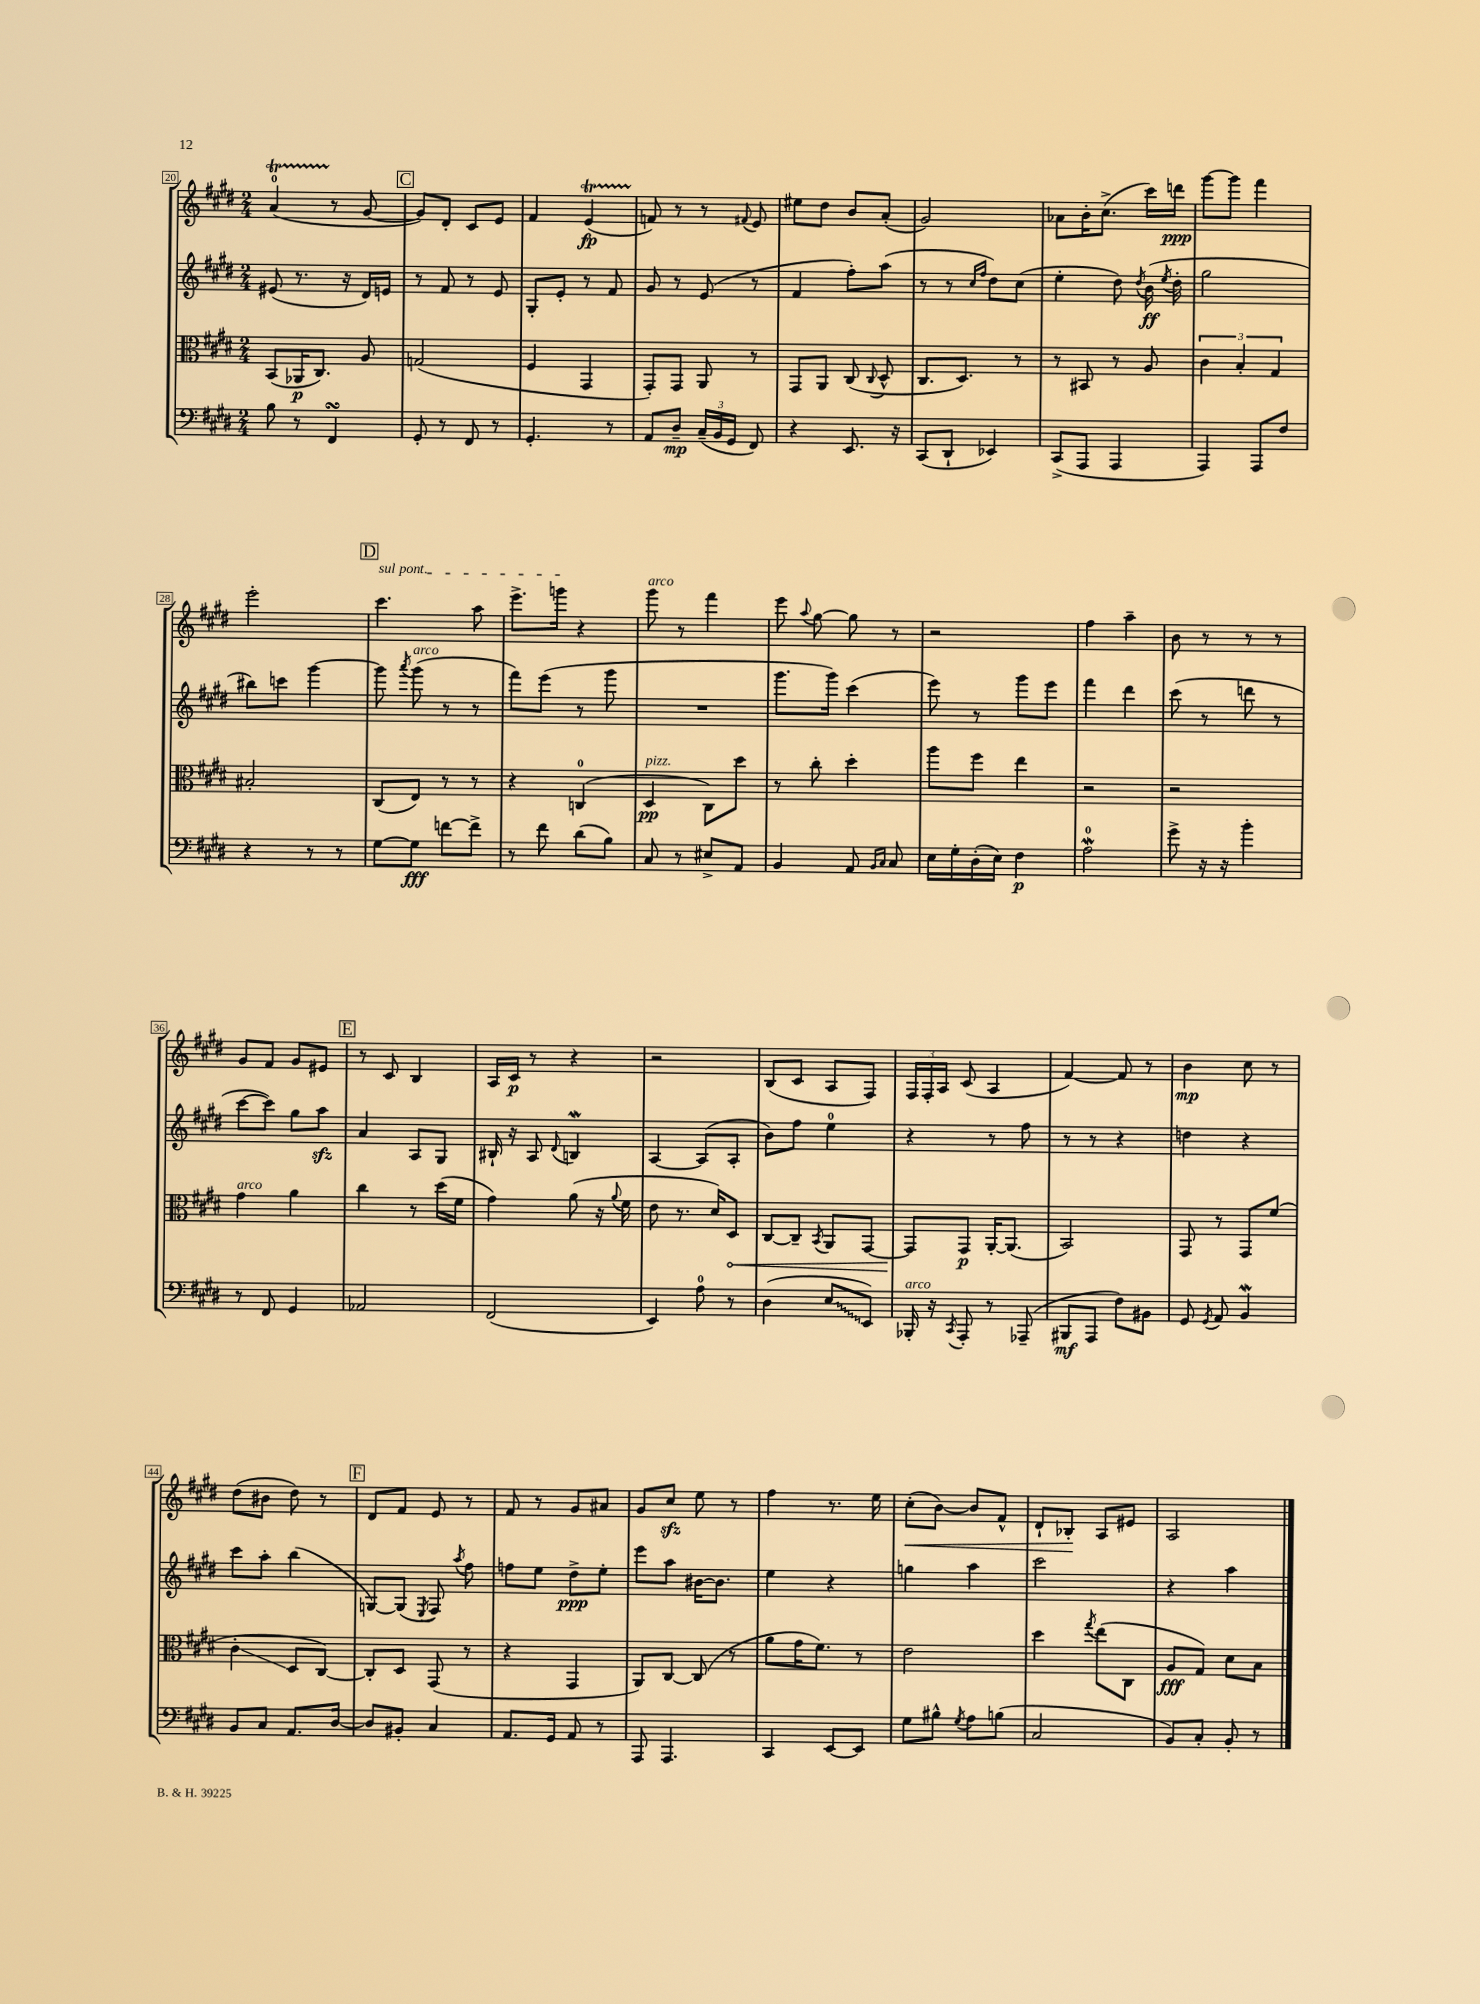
<<
\new StaffGroup <<
\new Staff = "s0" {
    \clef treble \key e \major \numericTimeSignature \time 2/4
    \autoBeamOff a'4-0\startTrillSpan( r8\stopTrillSpan gis'8~ |
    \mark \markup { \box "C" } gis'8[) dis'8]-. cis'8[ e'8] |
    fis'4 e'4\startTrillSpan\fp( |
    f'8\stopTrillSpan) r8 r8 \appoggiatura { fis'8 } e'8 |
    eis''8[ dis''8] b'8[ a'8]-.( |
    gis'2) |
    aes'8[ b'16-. cis''8.]->( cis'''16[) d'''16]\ppp |
    gis'''8[~ gis'''8] fis'''4 |
    e'''2-. |
    \mark \markup { \box "D" } \once \override TextSpanner.bound-details.left.text = \markup { \italic "sul pont." } cis'''4.\startTextSpan a''8 |
    e'''8.[-> g'''16]\stopTextSpan r4 |
    gis'''8^\markup { \italic "arco" } r8 fis'''4 |
    e'''8 \appoggiatura { a''8 } gis''8~ gis''8 r8 |
    r2 |
    fis''4 a''4-- |
    b'8 r8 r8 r8 |
    gis'8[ fis'8] gis'8[ eis'8] |
    \mark \markup { \box "E" } r8 cis'8 b4 |
    a16[ cis'16]\p r8 r4 |
    r2 |
    b8[( cis'8] a8[ fis8]) |
    \tuplet 3/2 { fis16[ fis16-. a16] } cis'8( a4 |
    fis'4~) fis'8 r8 |
    b'4\mp cis''8 r8 |
    dis''8[( bis'8] dis''8) r8 |
    \mark \markup { \box "F" } dis'8[ fis'8] e'8 r8 |
    fis'8 r8 gis'8[ ais'8] |
    gis'8[ cis''8]\sfz e''8 r8 |
    fis''4 r8. e''16 |
    cis''8[-.\<( b'8]~) b'8[ fis'8]-^ |
    dis'8[-! bes8]-.\! a8[ eis'8] |
    a2 \bar "|." |
}
\new Staff = "s1" {
    \clef treble \key e \major \numericTimeSignature \time 2/4
    \autoBeamOff eis'8( r8. r16 dis'16[) e'16] |
    \mark \markup { \box "C" } r8 fis'8 r8 e'8 |
    gis8[-. e'8]-. r8 fis'8 |
    gis'8 r8 e'8( r8 |
    fis'4 fis''8[-.) a''8]( |
    r8 r8 \grace { cis''16[ fis''16] } dis''8[) cis''8]( |
    e''4-. dis''8) \acciaccatura { dis''8 } b'16\ff( \acciaccatura { e''8 } dis''16-. |
    gis''2 |
    bis''8[) c'''8] gis'''4~ |
    \mark \markup { \box "D" } gis'''8 \acciaccatura { a'''8 } gis'''8^\markup { \italic "arco" }( r8 r8 |
    fis'''8[) e'''8]( r8 gis'''8 |
    R2 |
    gis'''8.[ gis'''16]) cis'''4( |
    e'''8) r8 gis'''8[ e'''8] |
    fis'''4 dis'''4 |
    cis'''8( r8 d'''8 r8 |
    cis'''8[~ cis'''8]) gis''8[ a''8]\sfz |
    \mark \markup { \box "E" } a'4 a8[ gis8] |
    bis16-! r16 a8 \appoggiatura { dis'8 } b4\mordent |
    a4~ a8[( a8]-. |
    b'8[) fis''8] e''4-0 |
    r4 r8 fis''8 |
    r8 r8 r4 |
    d''4 r4 |
    cis'''8[ a''8]-. b''4( |
    \mark \markup { \box "F" } g8[~) g8]( \acciaccatura { e8 } fis8) \acciaccatura { a''8 } fis''8 |
    f''8[ e''8] dis''8[->\ppp e''8]-. |
    e'''8[ a''8] bis'16[~ bis'8.] |
    e''4 r4 |
    g''4 a''4 |
    cis'''2 |
    r4 a''4 \bar "|." |
}
\new Staff = "s2" {
    \clef alto \key e \major \numericTimeSignature \time 2/4
    \autoBeamOff b,8[( aes,16\p cis8.]) a8 |
    \mark \markup { \box "C" } g2( |
    fis4 gis,4 |
    gis,8[-.) gis,8] a,8 r8 |
    gis,8[ a,8] cis8( \appoggiatura { cis8 } dis8-^ |
    cis8.[ dis8.]) r8 |
    r8 bis,8 r8 a8 |
    \tuplet 3/2 { cis'4 b4-. gis4 } |
    bis2-. |
    \mark \markup { \box "D" } cis8[( e8]) r8 r8 |
    r4 c4-0( |
    dis4\pp^\markup { \italic "pizz." } cis8[) dis''8] |
    r8 cis''8-. dis''4-. |
    a''8[ fis''8] e''4 |
    r2 |
    r2 |
    gis'4^\markup { \italic "arco" } a'4 |
    \mark \markup { \box "E" } cis''4 r8 dis''16[( fis'16] |
    gis'4) a'8( r16 \appoggiatura { a'8 } fis'16 |
    e'8 r8. dis'16[) \once \override Hairpin.circled-tip = ##t dis8]\< |
    cis8[~ cis8]-- \acciaccatura { b,8 } a,8[ gis,8]~ |
    gis,8[\! gis,8]\p a,16[~-. a,8.]( |
    b,2) |
    gis,8 r8 gis,8[ fis'8]( |
    cis'4-.\glissando dis8[ cis8]~) |
    \mark \markup { \box "F" } cis8[-. dis8] gis,8( r8 |
    r4 gis,4 |
    a,8[) cis8]~ cis8( r8 |
    a'8[ gis'16 fis'8.]) r8 |
    e'2 |
    dis''4 \acciaccatura { gis''8 } e''8[( cis8] |
    a8[\fff gis8]) dis'8[ b8] \bar "|." |
}
\new Staff = "s3" {
    \clef bass \key e \major \numericTimeSignature \time 2/4
    \autoBeamOff b8 r8 fis,4\turn |
    \mark \markup { \box "C" } gis,8-. r8 fis,8 r8 |
    gis,4.-. r8 |
    a,8[ dis8]--\mp \tuplet 3/2 { cis16[--( b,16 gis,16] } fis,8) |
    r4 e,8. r16 |
    cis,8[( dis,8]-! ees,4) |
    cis,8[->( a,,8] a,,4 |
    a,,4) a,,8[ fis8] |
    r4 r8 r8 |
    \mark \markup { \box "D" } gis8[~ gis8]\fff f'8[~ f'8]-> |
    r8 fis'8 dis'8[( b8]) |
    cis8 r8 eis8[-> a,8] |
    b,4 a,8 \grace { b,16[ cis16] } cis8 |
    e16[ gis16-. dis16-.( e16]) fis4\p |
    a2-0\mordent |
    gis'8-> r16 r16 b'4-. |
    r8 fis,8 gis,4 |
    \mark \markup { \box "E" } aes,2 |
    fis,2( |
    e,4) a8-0 r8 |
    dis4( \once \override Glissando.style = #'zigzag e8[\glissando e,8]) |
    bes,,16-.^\markup { \italic "arco" } r16 \acciaccatura { cis,8 } a,,8-. r8 aes,,8--( |
    bis,,8[\mf a,,8] fis8[) bis,8] |
    gis,8 \acciaccatura { gis,8 } a,8 b,4\mordent |
    b,8[ cis8] a,8.[ dis16]~ |
    \mark \markup { \box "F" } dis8[ bis,8]-. cis4 |
    a,8.[ gis,16] a,8 r8 |
    a,,8 a,,4. |
    cis,4 e,8[~ e,8] |
    gis8[ bis8]-^ \acciaccatura { gis8 } a8[ b8]( |
    cis2 |
    b,8[) cis8]-. b,8-. r8 \bar "|." |
}
>>
>>
\layout { \context { \Score currentBarNumber = #20 \override BarNumber.stencil = #(make-stencil-boxer 0.1 0.3 ly:text-interface::print) } }
